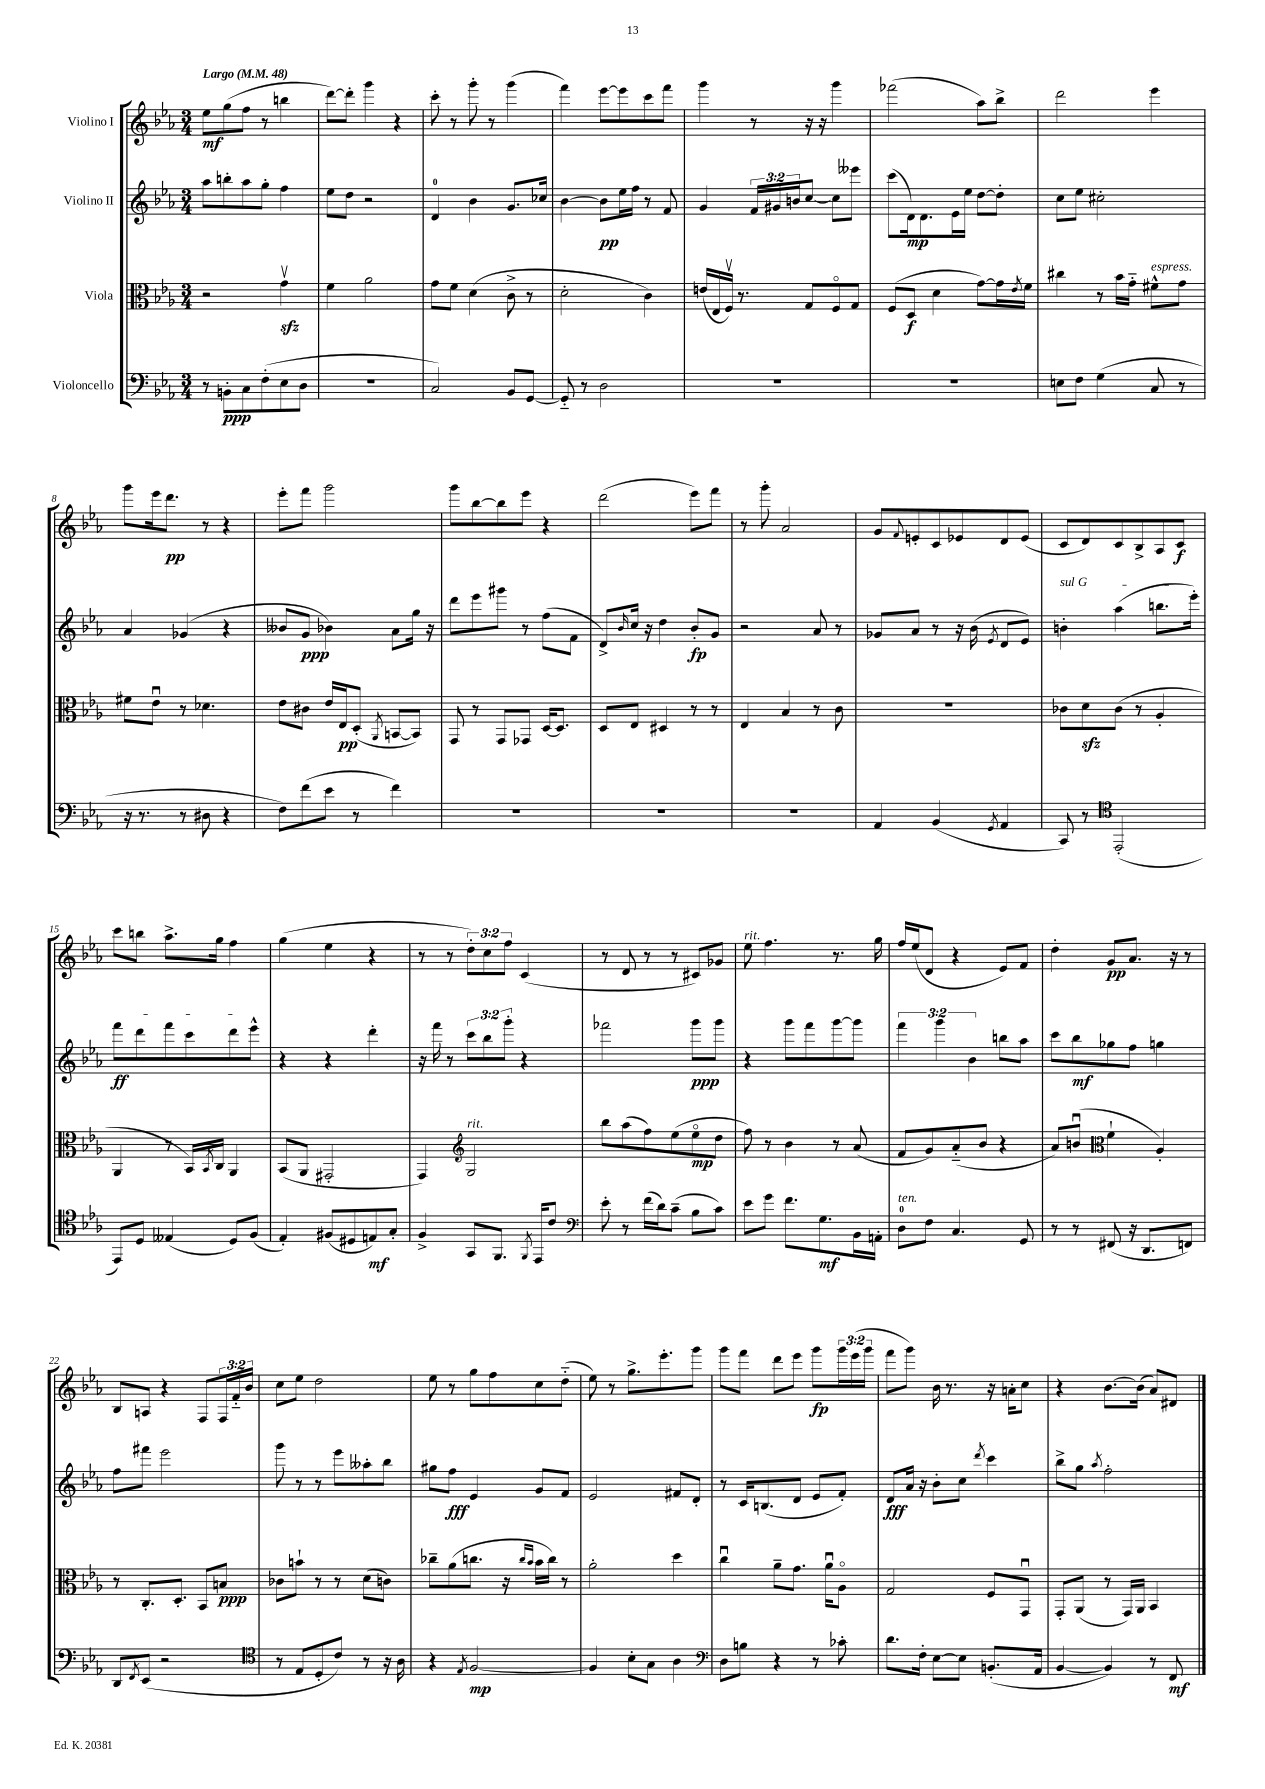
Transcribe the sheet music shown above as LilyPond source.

<<
\new StaffGroup <<
\new Staff = "s0" \with { instrumentName = "Violino I" } {
    \clef treble \key ees \major \numericTimeSignature \time 3/4 \override Staff.TupletNumber.text = #tuplet-number::calc-fraction-text \tempo "Largo" 4 = 48
    ees''8\mf g''8( f''8 r8 b''4 |
    d'''8~) d'''8-. g'''4 r4 |
    c'''8-. r8 g'''8-. r8 g'''4( |
    f'''4) ees'''8~ ees'''8 c'''8 f'''8 |
    g'''4 r8 r16 r16 g'''4 |
    fes'''2( aes''8) bes''8-> |
    d'''2 ees'''4 |
    g'''8 ees'''16 d'''8.\pp r8 r4 |
    ees'''8-. f'''8 g'''2 |
    g'''8 bes''8~ bes''8 ees'''8 r4 |
    d'''2( ees'''8) f'''8 |
    r8 g'''8-. aes'2 |
    g'8 \appoggiatura { f'8 } e'8-. c'8 ees'8 d'8 ees'8( |
    c'8 d'8) c'8 bes8-> aes8 c'8\f |
    c'''8 b''8 aes''8.-> g''16 f''4 |
    g''4( ees''4 r4 |
    r8 r8 \tuplet 3/2 { d''8-.) c''8 f''8 } c'4( |
    r8 d'8 r8 r8 cis'8) ges'8 |
    ees''8^\markup { \italic "rit." } f''4. r8. g''16 |
    f''16 ees''16( d'8 r4 ees'8) f'8 |
    d''4-. g'8\pp aes'8. r16 r8 |
    bes8 a8 r4 f8 \tuplet 3/2 { f16 f'16-_ bes'16 } |
    c''8 ees''8 d''2 |
    ees''8 r8 g''8 f''8 c''8 d''8-_( |
    ees''8) r8 g''8.-> ees'''8.-. g'''8 |
    g'''8 f'''8 d'''8 ees'''8 g'''8\fp \tuplet 3/2 { g'''16 ees'''16( g'''16 } |
    f'''8 g'''8) bes'16 r8. r16 a'16-. c''8 |
    r4 bes'8.~ bes'16( aes'8) dis'8 \bar "|." |
}
\new Staff = "s1" \with { instrumentName = "Violino II" } {
    \clef treble \key ees \major \numericTimeSignature \time 3/4 \override Staff.TupletNumber.text = #tuplet-number::calc-fraction-text
    aes''8 b''8-. aes''8 g''8-. f''4 |
    ees''8 d''8 r2 |
    d'4-0 bes'4 g'8. ces''16 |
    bes'4~ bes'8\pp ees''16 f''16 r8 f'8 |
    g'4 \tuplet 3/2 { f'16 gis'16 b'16 } c''8~ c''8 eeses'''8 |
    c'''8( d'16\mp) d'8. ees'16 ees''16 d''8~ d''8-. |
    c''8 ees''8 cis''2-. |
    aes'4 ges'4( r4 |
    beses'8 g'8\ppp bes'4) aes'8 g''16 r16 |
    d'''8 ees'''8 gis'''8 r8 f''8( f'8 |
    d'8->) \grace { bes'16 } c''16 r16 d''4 bes'8-.\fp g'8 |
    r2 aes'8 r8 |
    ges'8 aes'8 r8 r16 bes'16( \acciaccatura { ees'8 } d'8 ees'8) |
    \once \override TextSpanner.bound-details.left.text = \markup { \italic "sul G" } b'4-.\startTextSpan aes''4( b''8. ees'''16-.) |
    f'''8\ff d'''8 f'''8 c'''8 d'''8 ees'''8-^\stopTextSpan |
    r4 r4 d'''4-. |
    r16 f'''16 r8 \tuplet 3/2 { c'''8 bes''8 g'''8-. } r4 |
    fes'''2 g'''8\ppp g'''8 |
    r4 g'''8 f'''8 g'''8~ g'''8 |
    \tuplet 3/2 { f'''4 g'''4 bes'4 } b''8 aes''8 |
    c'''8 bes''8\mf ges''8 f''8 g''4 |
    f''8 fis'''8 ees'''2 |
    g'''8 r8 r8 ees'''8 aeses''8-. bes''8 |
    gis''8 f''8\fff ees'4 g'8 f'8 |
    ees'2 fis'8 d'8-. |
    r8 c'16 b8.( d'8 ees'8 f'8-.) |
    d'8\fff aes'16 r16 bes'8-. c''8 \acciaccatura { d'''8 } c'''4 |
    bes''8-> g''8 \acciaccatura { aes''8 } f''2-. \bar "|." |
}
\new Staff = "s2" \with { instrumentName = "Viola" } {
    \clef alto \key ees \major \numericTimeSignature \time 3/4
    r2 g'4\upbow\sfz |
    f'4 aes'2 |
    g'8 f'8 d'4( c'8-> r8 |
    d'2-. c'4) |
    e'16( ees16 f16\upbow) r8. g8 f8\flageolet g8 |
    f8( d8\f d'4 g'8~) g'16 \acciaccatura { ees'8 } f'16 |
    cis''4 r8 bes'16 g'16-_ fis'8-^^\markup { \italic "espress." } g'8 |
    fis'8 ees'8\downbow r8 des'4. |
    ees'8 cis'8 ees'16 ees16\pp d8-.( \acciaccatura { aes,8 } b,8~ b,8) |
    g,8 r8 g,8 ges,8 d16~ d8. |
    d8 ees8 dis4 r8 r8 |
    ees4 bes4 r8 c'8 |
    R2. |
    ces'8 d'8\sfz ces'8( r8 aes4-. |
    aes,4 r8 bes,16) \acciaccatura { bes,8 } c16 aes,4 |
    bes,8( aes,8 gis,2-. |
    g,4) \clef treble g2^\markup { \italic "rit." } |
    bes''8 aes''8( f''8) ees''8( ees''8\flageolet\mp d''8 |
    f''8) r8 bes'4 r8 aes'8( |
    f'8 g'8) aes'8-_( bes'8 r4 |
    aes'8) b'8\downbow( \clef alto f'4-! aes4-.) |
    r8 c8.-. d8.-. bes,8 b8\ppp |
    ces'8 b'8-! r8 r8 d'8( c'8) |
    ces''8-- aes'8( c''8. r16 \grace { c''16 bes'16 } bes'16 c''16) r8 |
    aes'2-. d''4 |
    c''4\downbow aes'8-- g'8. aes'16\downbow aes8\flageolet |
    g2 f8 g,8\downbow |
    g,8-. aes,8( r8 g,16) aes,16 bes,4 \bar "|." |
}
\new Staff = "s3" \with { instrumentName = "Violoncello" } {
    \clef bass \key ees \major \numericTimeSignature \time 3/4
    r8 b,8-.\ppp c8 f8-.( ees8 d8 |
    R2. |
    c2) bes,8 g,8~ |
    g,8-_ r8 d2 |
    R2. |
    R2. |
    e8 f8 g4( c8 r8 |
    r16 r8. r8 dis8 r4 |
    f8) f'8( ees'8 r8 f'4) |
    R2. |
    R2. |
    R2. |
    aes,4 bes,4( \acciaccatura { g,8 } aes,4 |
    c,8) r8 \clef tenor ees,2-.( |
    ees,8) d8 eeses4( d8) f8( |
    ees4-.) fis8( dis8 e8\mf) g8-. |
    f4-> g,8 f,8. \acciaccatura { f,8 } ees,16 c'8 |
    \clef bass ees'8-. r8 f'16( d'16) c'8--( bes8 c'8) |
    ees'8 g'8 f'8. g8.\mf bes,16 a,16-. |
    d8-0^\markup { \italic "ten." } f8 c4. g,8 |
    r8 r8 fis,8( r16 d,8. f,8) |
    d,8 \acciaccatura { f,8 } ees,8( r2 |
    \clef tenor r8 ees8 d8-. c'8) r8 r16 aes16 |
    r4 \acciaccatura { ees8 } f2~\mp |
    f4 bes8-. g8 aes4 |
    \clef bass d8 b8 r4 r8 ces'8-. |
    d'8. f16-. ees8~ ees8 b,8.-.( aes,16 |
    bes,4~ bes,4) r8 f,8\mf \bar "|." |
}
>>
>>
